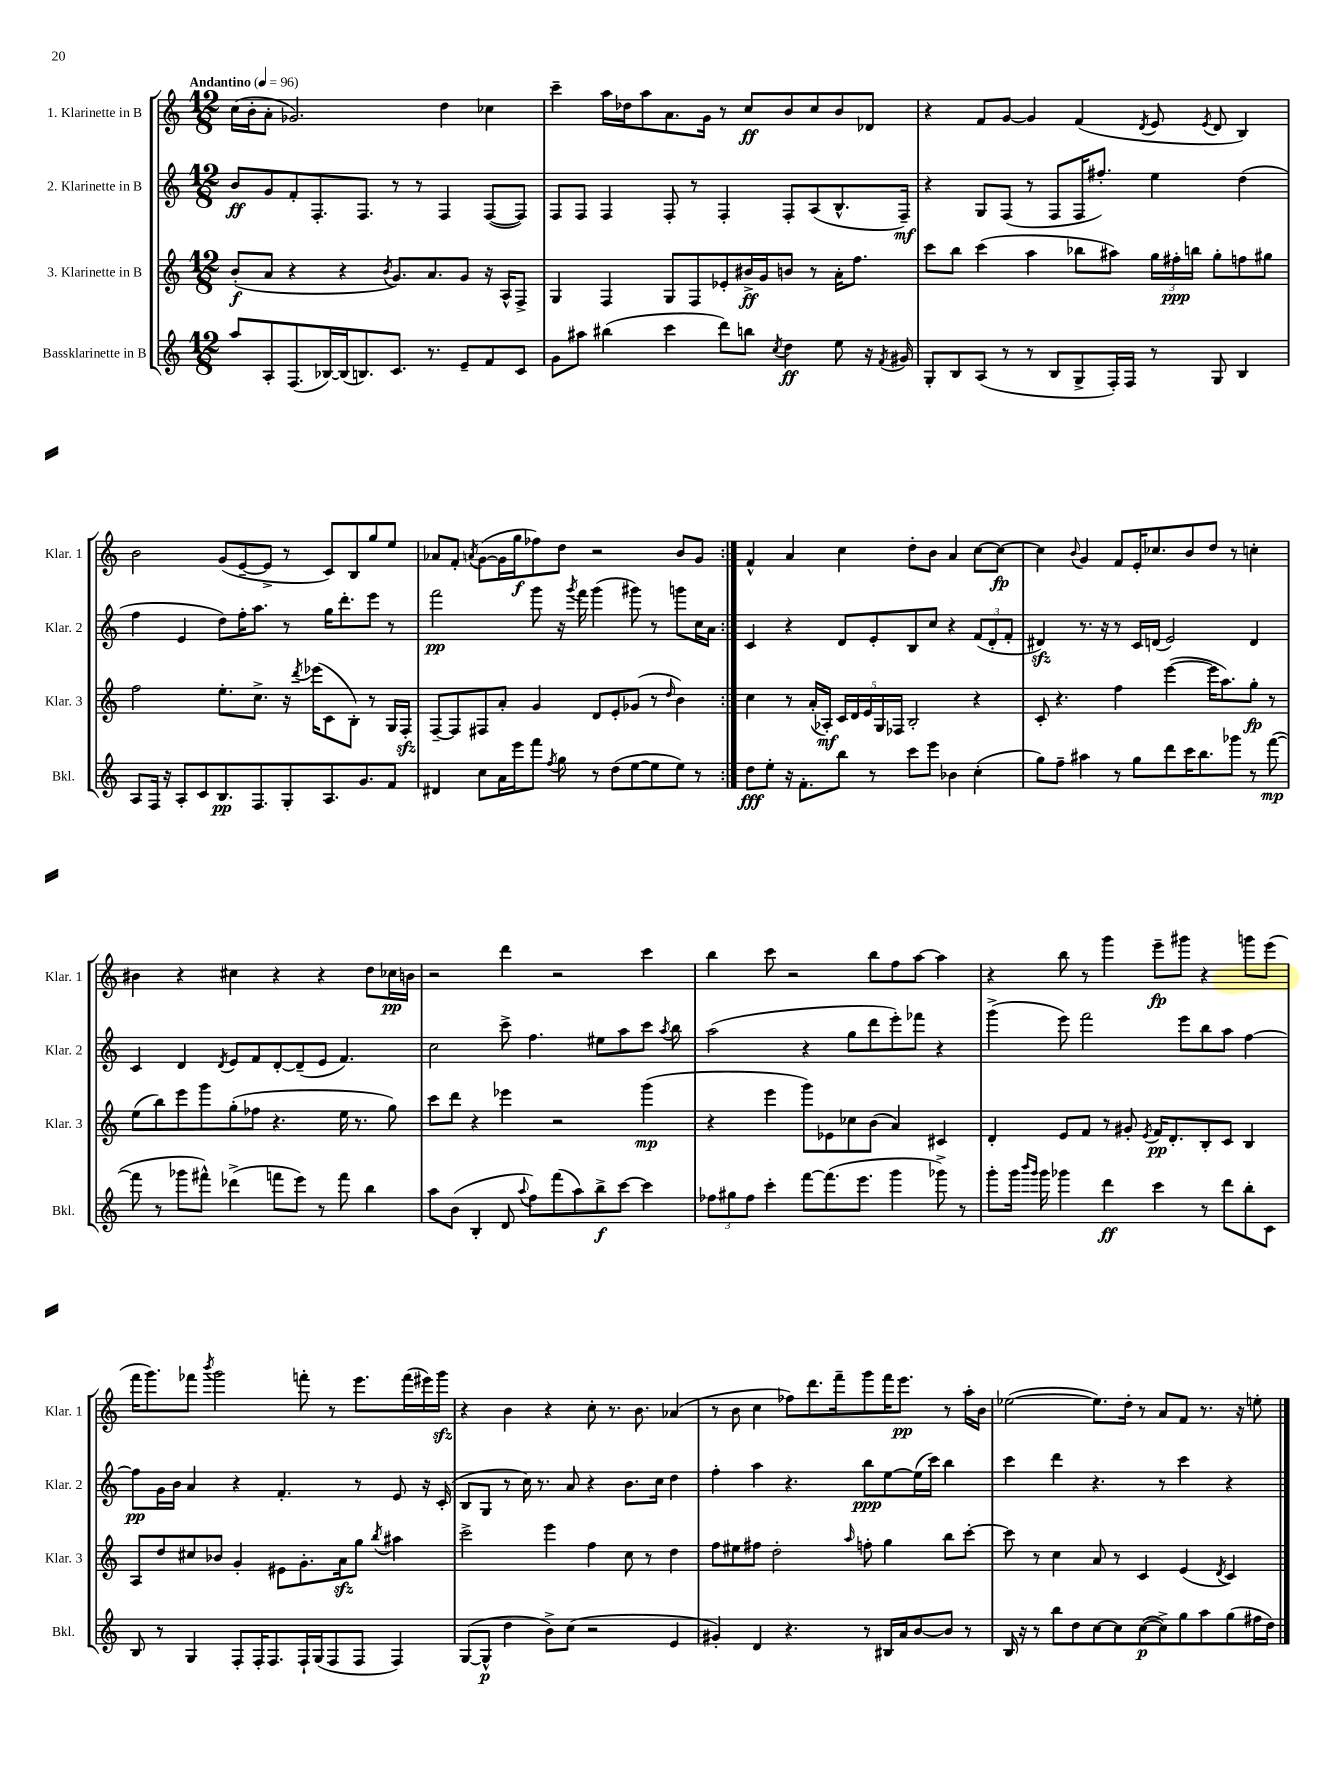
<<
\new StaffGroup <<
\new Staff = "s0" \with { instrumentName = "1. Klarinette in B" shortInstrumentName = "Klar. 1" } {
    \clef treble \key c \major \numericTimeSignature \time 12/8 \tempo "Andantino" 4 = 96
    \autoBeamOff \repeat volta 2 { c''16[( b'16-. a'8]-. ges'2.) d''4 ces''4 |
    c'''4-- a''16[ des''16 a''8 a'8. g'16] r8 c''8[\ff b'8 c''8 b'8 des'8] |
    r4 f'8[ g'8]~ g'4 f'4( \acciaccatura { d'8 } e'8 \acciaccatura { e'8 } d'8 b4) |
    b'2 g'8[( e'8~-- e'8]-> r8 c'8[) b8 g''8 e''8] |
    aes'8[ f'8]-. \acciaccatura { a'8 } g'8[~( g'16 g''16\f fes''8) d''8] r2 b'8[ g'8] | }
    f'4-^ a'4 c''4 d''8[-. b'8] a'4 c''8[~ c''8]~\fp |
    c''4 \appoggiatura { b'8 } g'4 f'8[ e'16-. ces''8. b'8 d''8] r8 c''4-. |
    bis'4 r4 cis''4 r4 r4 d''8[ ces''16\pp b'16] |
    r2 d'''4 r2 c'''4 |
    b''4 c'''8 r2 b''8[ f''8 a''8]~ a''4 |
    r4 b''8 r8 g'''4 e'''8[--\fp gis'''8] r4 g'''8[ e'''8]( |
    f'''16[ g'''8.) fes'''8] \acciaccatura { b'''8 } g'''2 f'''8-. r8 e'''8.[ f'''16( eis'''16) g'''16]\sfz |
    r4 b'4 r4 c''8-. r8. b'8. aes'4( |
    r8 b'8 c''4 fes''8[) d'''8. f'''16-- g'''8 f'''16 e'''8.]\pp r8 a''16[-. b'16] |
    ees''2~( ees''8.[) d''16]-. r8 a'8[ f'8] r8. r16 e''8-. \bar "|." |
}
\new Staff = "s1" \with { instrumentName = "2. Klarinette in B" shortInstrumentName = "Klar. 2" } {
    \clef treble \key c \major \numericTimeSignature \time 12/8
    \autoBeamOff \repeat volta 2 { b'8[\ff g'8 f'8-. f8.-. f8.] r8 r8 f4 f8[~( f8]) |
    f8[ f8] f4 f8-. r8 f4-. f8[-. a8( b8.-^ f16]--\mf) |
    r4 g8[ f8]( r8 f8[ f16 fis''8.]-.) e''4 d''4( |
    f''4 e'4 d''8[) f''16-. a''8.] r8 g''16[ d'''8.-. e'''8] r8 |
    f'''2\pp g'''8 r16 \acciaccatura { g'''8 } f'''16 g'''4( gis'''8) r8 g'''8[ c''16 a'16] | }
    c'4 r4 d'8[ e'8-. b8 c''8] r4 \tuplet 3/2 { f'8[( d'8-. f'8]-. } |
    dis'4\sfz) r8. r16 r8 c'16[ d'16]( e'2) d'4 |
    c'4 d'4 \acciaccatura { d'8 } e'8[ f'8 d'8~-. d'8--( e'8] f'4.) |
    c''2 c'''8-> f''4. eis''8[ a''8 c'''8] \acciaccatura { a''8 } b''8 |
    a''2( r4 g''8[ d'''8 e'''8-.) fes'''8] r4 |
    g'''4->( e'''8) f'''2 e'''8[ b''8 a''8] f''4~ |
    f''8[\pp g'16 b'16] a'4 r4 f'4.-. r8 e'8 r16 c'16-.( |
    b8[ g8] r8 c''16) r8. a'8 r4 b'8.[ c''16] d''4 |
    f''4-. a''4 r4. b''8[\ppp e''8~ e''16( c'''16]) b''4 |
    c'''4 d'''4 r4. r8 c'''4 r4 \bar "|." |
}
\new Staff = "s2" \with { instrumentName = "3. Klarinette in B" shortInstrumentName = "Klar. 3" } {
    \clef treble \key c \major \numericTimeSignature \time 12/8
    \autoBeamOff \repeat volta 2 { b'8[-.\f( a'8] r4 r4 \acciaccatura { b'8 } g'8.[) a'8. g'8] r16 a16[-^ f8]-> |
    g4 f4 g8[ f8 ees'8-. bis'16->\ff g'16 b'8] r8 a'16[-. f''8.] |
    c'''8[ b''8] c'''4( a''4 bes''8[ ais''8]) \tuplet 3/2 { g''16[ fis''16-.\ppp b''16] } g''8[-. f''8 gis''8] |
    f''2 e''8.[-. c''8.]-> r16 \acciaccatura { d'''8 } ees'''16[( c'8 b8]-.) r8 g16[ f16]-.\sfz |
    f8[~-- f8 fis8 a'8]-. g'4 d'8[ e'8-. ges'8]( r8 \grace { d''16 } b'4) | }
    c''4 r8 a'16[-.( aes16]-.\mf) \tuplet 5/4 { c'16[ d'16 e'16 g16 fes16] } b2-. r4 |
    c'8-. r4. f''4 e'''4~( e'''16[ a''8.) g''8]-.\fp r8 |
    e''8[( b''8) e'''8 g'''8 g''8-.( fes''8] r4. e''16 r8. g''8) |
    c'''8[ d'''8] r4 ees'''4 r2 g'''4\mp( |
    r4 e'''4 g'''8[) ees'8 ces''8 b'8]( a'4) cis'4 |
    d'4-. e'8[ f'8] r8 gis'8-. \acciaccatura { e'8 } f'16[\pp d'8.-. b8-. c'8] b4 |
    a8[ d''8 cis''8 bes'8] g'4-. eis'8[ g'8.-. a'16\sfz g''8] \acciaccatura { b''8 } ais''4 |
    c'''2-> e'''4 f''4 c''8 r8 d''4 |
    f''8[ eis''8 fis''8] d''2-. \grace { a''16 } f''8-. g''4 b''8[ c'''8]~-. |
    c'''8 r8 c''4 a'8 r8 c'4 e'4( \acciaccatura { d'8 } c'4) \bar "|." |
}
\new Staff = "s3" \with { instrumentName = "Bassklarinette in B" shortInstrumentName = "Bkl." } {
    \clef treble \key c \major \numericTimeSignature \time 12/8
    \autoBeamOff \repeat volta 2 { a''8[ a8-. f8.( bes16~) bes16( b8.) c'8.] r8. e'8[-- f'8 c'8] |
    g'8[ ais''8] bis''4( c'''4 d'''8[) b''8] \acciaccatura { c''8 } d''4\ff e''8 r16 \acciaccatura { f'8 } gis'16 |
    g8[-. b8 a8]( r8 r8 b8[ g8-> f16-.) f16] r8 g8 b4 |
    a8[ f16] r16 a8[-. c'8 b8.\pp f8. g8-. a8. g'8. f'8] |
    dis'4 c''8[ a'16 e'''16 f'''8] \acciaccatura { f''8 } g''8 r8 d''8[( e''8~ e''8 e''8]) r8 | }
    d''8[\fff e''8]-. r16 f'8.[-. b''8] r8 c'''8[ e'''8] bes'4 c''4-.( |
    g''8[) f''8]-- ais''4 r8 g''8[ d'''8 c'''16 b''8. ges'''8] r8 f'''8~\mp( |
    f'''8 r8 ges'''8[ fis'''8]-^) des'''4->( f'''8[ e'''8]) r8 f'''8 b''4 |
    a''8[ b'8]( b4-. d'8 \appoggiatura { a''8 } f''8[) f'''8( a''8) b''8->\f c'''8]~ c'''4 |
    \tuplet 3/2 { fes''8[ gis''8 fes''8] } c'''4-. f'''8[~ f'''8.( e'''8.] g'''4 ges'''8->) r8 |
    g'''8[-. g'''16] \grace { b'''16[ g'''16] } g'''16 ges'''4 d'''4\ff c'''4 r8 d'''8[ b''8-. c'8] |
    b8 r8 g4 f8[-. f16-. f8. f16-! g16( f8 f8] f4) |
    g8[~( g8]-^\p d''4 b'8[->) c''8]( r2 e'4 |
    gis'4-.) d'4 r4. r8 bis16[ a'16 b'8~ b'8] r8 |
    b16 r16 r8 b''8[ d''8 c''8~ c''8 c''8~\p( c''8->) g''8 a''8 g''8( fis''16 d''16]) \bar "|." |
}
>>
>>
\layout { \context { \Score \remove "Bar_number_engraver" } }
